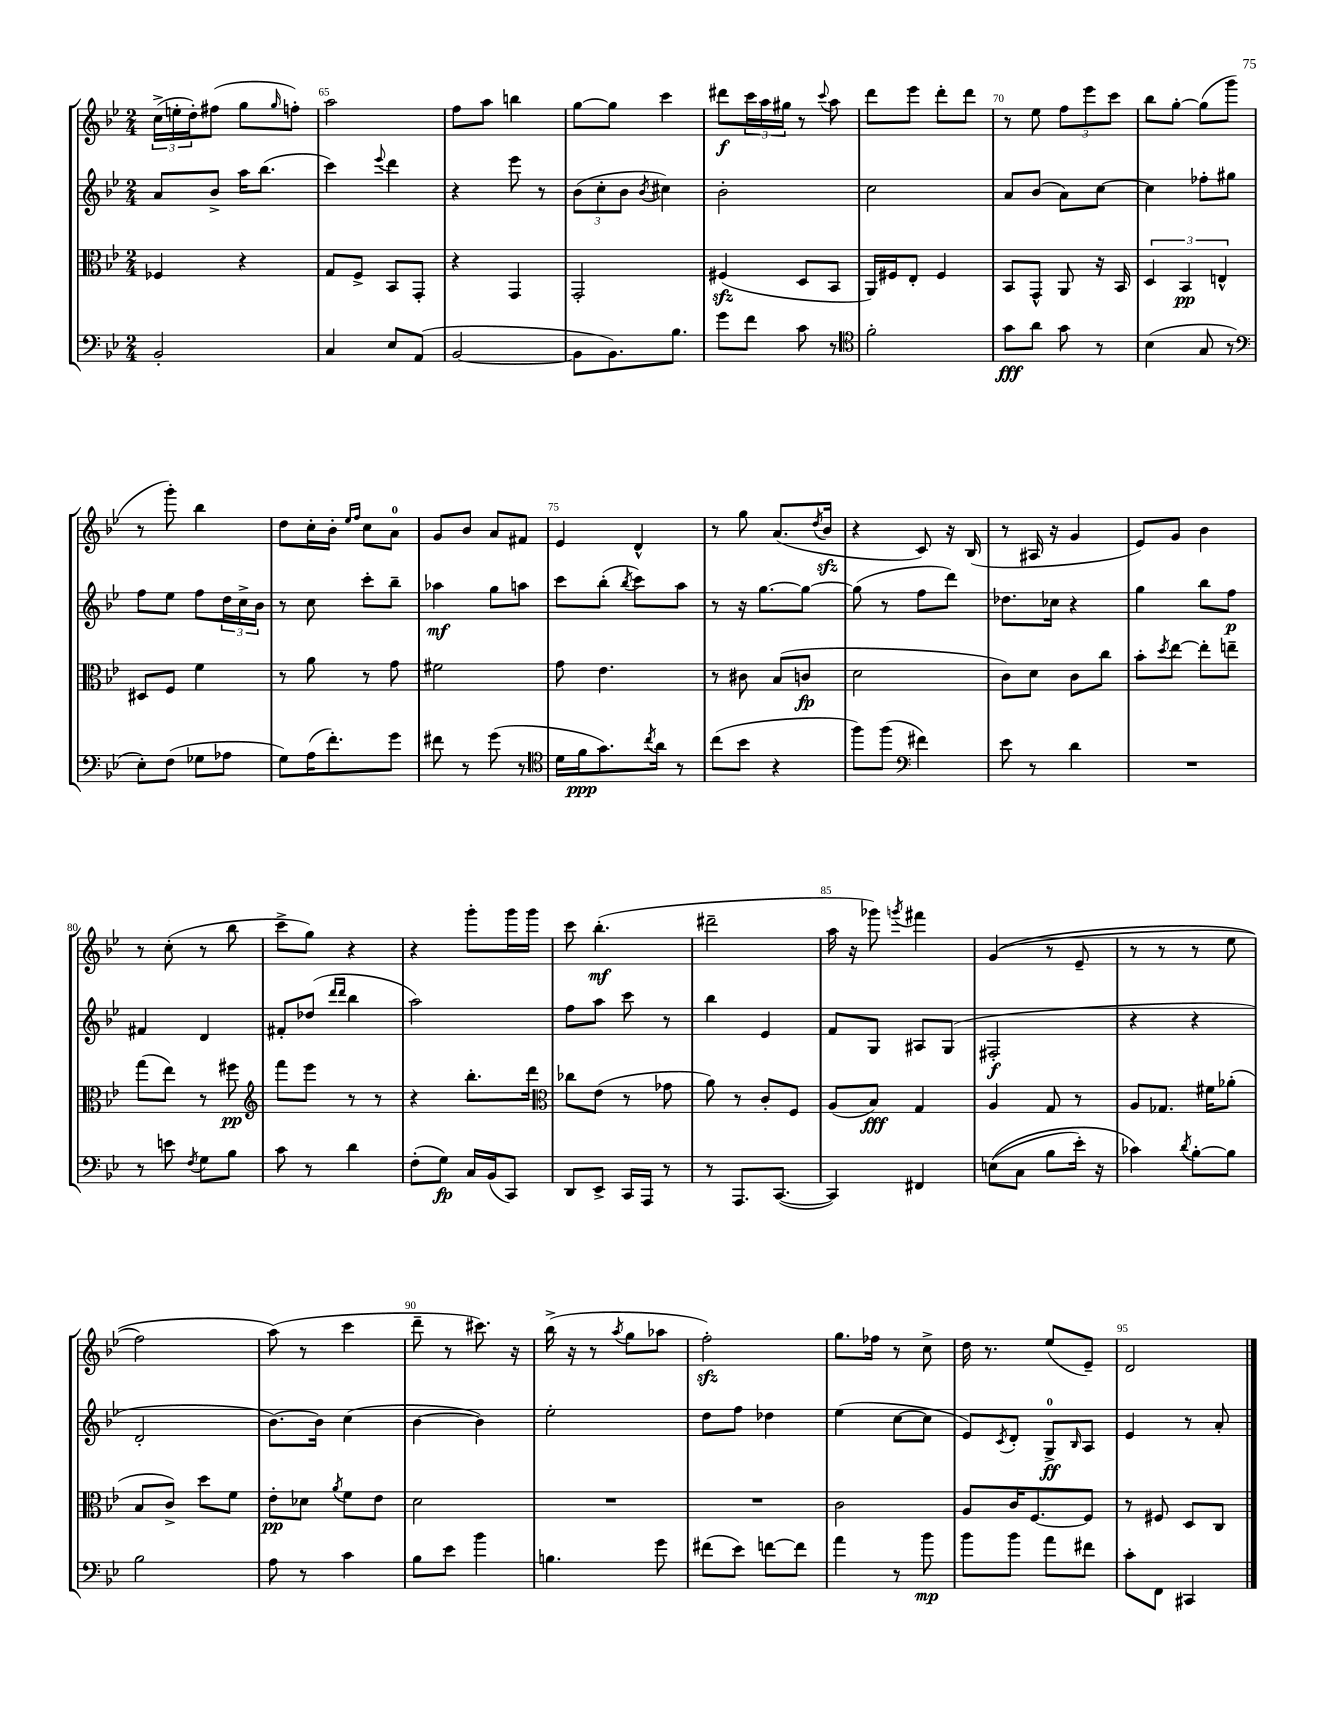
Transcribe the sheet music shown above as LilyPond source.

<<
\new StaffGroup <<
\new Staff = "s0" {
    \clef treble \key bes \major \numericTimeSignature \time 2/4
    \tuplet 3/2 { c''16->( e''16-. d''16-.) } fis''8( g''8 \grace { g''16 } f''8-.) |
    a''2 |
    f''8 a''8 b''4 |
    g''8~ g''8 c'''4 |
    dis'''8\f \tuplet 3/2 { c'''16 a''16 gis''16 } r8 \appoggiatura { c'''8 } a''8 |
    d'''8 ees'''8 d'''8-. d'''8 |
    r8 ees''8 \tuplet 3/2 { f''8 ees'''8 c'''8 } |
    bes''8 g''8~-. g''8( g'''8 |
    r8 g'''8-.) bes''4 |
    d''8 c''16-. bes'16-. \grace { ees''16 f''16 } c''8 a'8-0 |
    g'8 bes'8 a'8 fis'8 |
    ees'4 d'4-^ |
    r8 g''8 a'8.( \acciaccatura { d''8 } bes'16\sfz |
    r4 c'8) r16 bes16( |
    r8 ais16 r16 g'4 |
    ees'8) g'8 bes'4 |
    r8 c''8-.( r8 bes''8 |
    c'''8-> g''8) r4 |
    r4 g'''8-. g'''16 g'''16 |
    c'''8 bes''4.-.\mf( |
    dis'''2-- |
    a''16 r16 ges'''8) \acciaccatura { g'''8 } fis'''4 |
    g'4(\( r8 ees'8-- |
    r8 r8 r8 ees''8 |
    f''2) |
    a''8(\) r8 c'''4 |
    d'''8-- r8 cis'''8.) r16 |
    bes''16->( r16 r8 \acciaccatura { a''8 } g''8 aes''8 |
    f''2-.\sfz) |
    g''8. fes''16 r8 c''8-> |
    d''16 r8. ees''8( ees'8--) |
    d'2 \bar "|." |
}
\new Staff = "s1" {
    \clef treble \key bes \major \numericTimeSignature \time 2/4
    a'8 bes'8-> a''16 bes''8.( |
    c'''4) \appoggiatura { ees'''8 } d'''4 |
    r4 ees'''8 r8 |
    \tuplet 3/2 { bes'8( c''8-. bes'8 } \acciaccatura { bes'8 } cis''4) |
    bes'2-. |
    c''2 |
    a'8 bes'8( a'8) c''8~ |
    c''4 fes''8-. gis''8 |
    f''8 ees''8 f''8 \tuplet 3/2 { d''16 c''16-> bes'16 } |
    r8 c''8 c'''8-. bes''8-- |
    aes''4\mf g''8 a''8 |
    c'''8 bes''8-.( \acciaccatura { bes''8 } c'''8) a''8 |
    r8 r16 g''8.~ g''8~ |
    g''8( r8 f''8 d'''8) |
    des''8. ces''16 r4 |
    g''4 bes''8 f''8\p |
    fis'4 d'4 |
    fis'8-. des''8( \grace { d'''16 d'''16 } bes''4 |
    a''2) |
    f''8 a''8 c'''8 r8 |
    bes''4 ees'4 |
    f'8 g8 ais8 g8( |
    fis2-.\f |
    r4 r4 |
    d'2-. |
    bes'8.~) bes'16 c''4( |
    bes'4~ bes'4) |
    ees''2-. |
    d''8 f''8 des''4 |
    ees''4( c''8~ c''8 |
    ees'8) \acciaccatura { c'8 } d'8-. g8-0->\ff \grace { bes16 } a8 |
    ees'4 r8 a'8-. \bar "|." |
}
\new Staff = "s2" {
    \clef alto \key bes \major \numericTimeSignature \time 2/4
    fes4 r4 |
    g8 f8-> bes,8 g,8-. |
    r4 g,4 |
    g,2-. |
    fis4\sfz( d8 bes,8 |
    a,16) fis16 ees8-. fis4 |
    bes,8 g,8-^ a,8 r16 bes,16 |
    \tuplet 3/2 { d4 bes,4\pp e4-^ } |
    dis8 f8 f'4 |
    r8 a'8 r8 g'8 |
    fis'2 |
    g'8 ees'4. |
    r8 cis'8 bes8( c'8\fp |
    d'2 |
    c'8) d'8 c'8 c''8 |
    bes'8-. \acciaccatura { d''8 } ees''8~ ees''8-. e''8-- |
    g''8( ees''8) r8 fis''8\pp |
    \clef treble f'''8 ees'''8 r8 r8 |
    r4 bes''8.-. d'''16 |
    \clef alto ces''8 ees'8( r8 ges'8 |
    a'8) r8 c'8-. f8 |
    a8( bes8\fff) g4 |
    a4 g8 r8 |
    a8 ges8. fis'16 aes'8-.( |
    bes8 c'8->) d''8 f'8 |
    ees'8-.\pp des'8 \acciaccatura { a'8 } f'8 ees'8 |
    d'2 |
    R2 |
    R2 |
    c'2 |
    a8 c'16 f8.~ f8 |
    r8 fis8 d8 c8 \bar "|." |
}
\new Staff = "s3" {
    \clef bass \key bes \major \numericTimeSignature \time 2/4
    bes,2-. |
    c4 ees8 a,8( |
    bes,2~ |
    bes,8 bes,8.) bes8. |
    g'8 f'8 c'8 r8 |
    \clef tenor f'2-. |
    g'8\fff a'8 g'8 r8 |
    bes4( g8 r8 |
    \clef bass ees8-.) f8( ges8 aes8 |
    g8) a16( f'8.-.) g'8 |
    fis'8 r8 g'8( r8 |
    \clef tenor d'16 f'16\ppp g'8.) \acciaccatura { c''8 } a'16 r8 |
    c''8( bes'8 r4 |
    f''8) f''8( \clef bass fis'4) |
    ees'8 r8 d'4 |
    R2 |
    r8 e'8 \acciaccatura { f8 } g8 bes8 |
    c'8 r8 d'4 |
    f8-.( g8\fp) c16 bes,16( c,8) |
    d,8 ees,8-> c,16 a,,16 r8 |
    r8 a,,8. c,8.~( |
    c,4) fis,4 |
    e8(\( c8 bes8 ees'16-.) r16 |
    ces'4\) \acciaccatura { d'8 } bes8~-. bes8 |
    bes2 |
    a8 r8 c'4 |
    bes8 ees'8 bes'4 |
    b4. g'8 |
    fis'8( ees'8) f'8~ f'8 |
    a'4 r8 bes'8\mp |
    bes'8 bes'8 a'8 fis'8 |
    c'8-. f,8 cis,4 \bar "|." |
}
>>
>>
\layout { \context { \Score currentBarNumber = #64 \override BarNumber.break-visibility = ##(#f #t #t) barNumberVisibility = #(every-nth-bar-number-visible 5) } }
